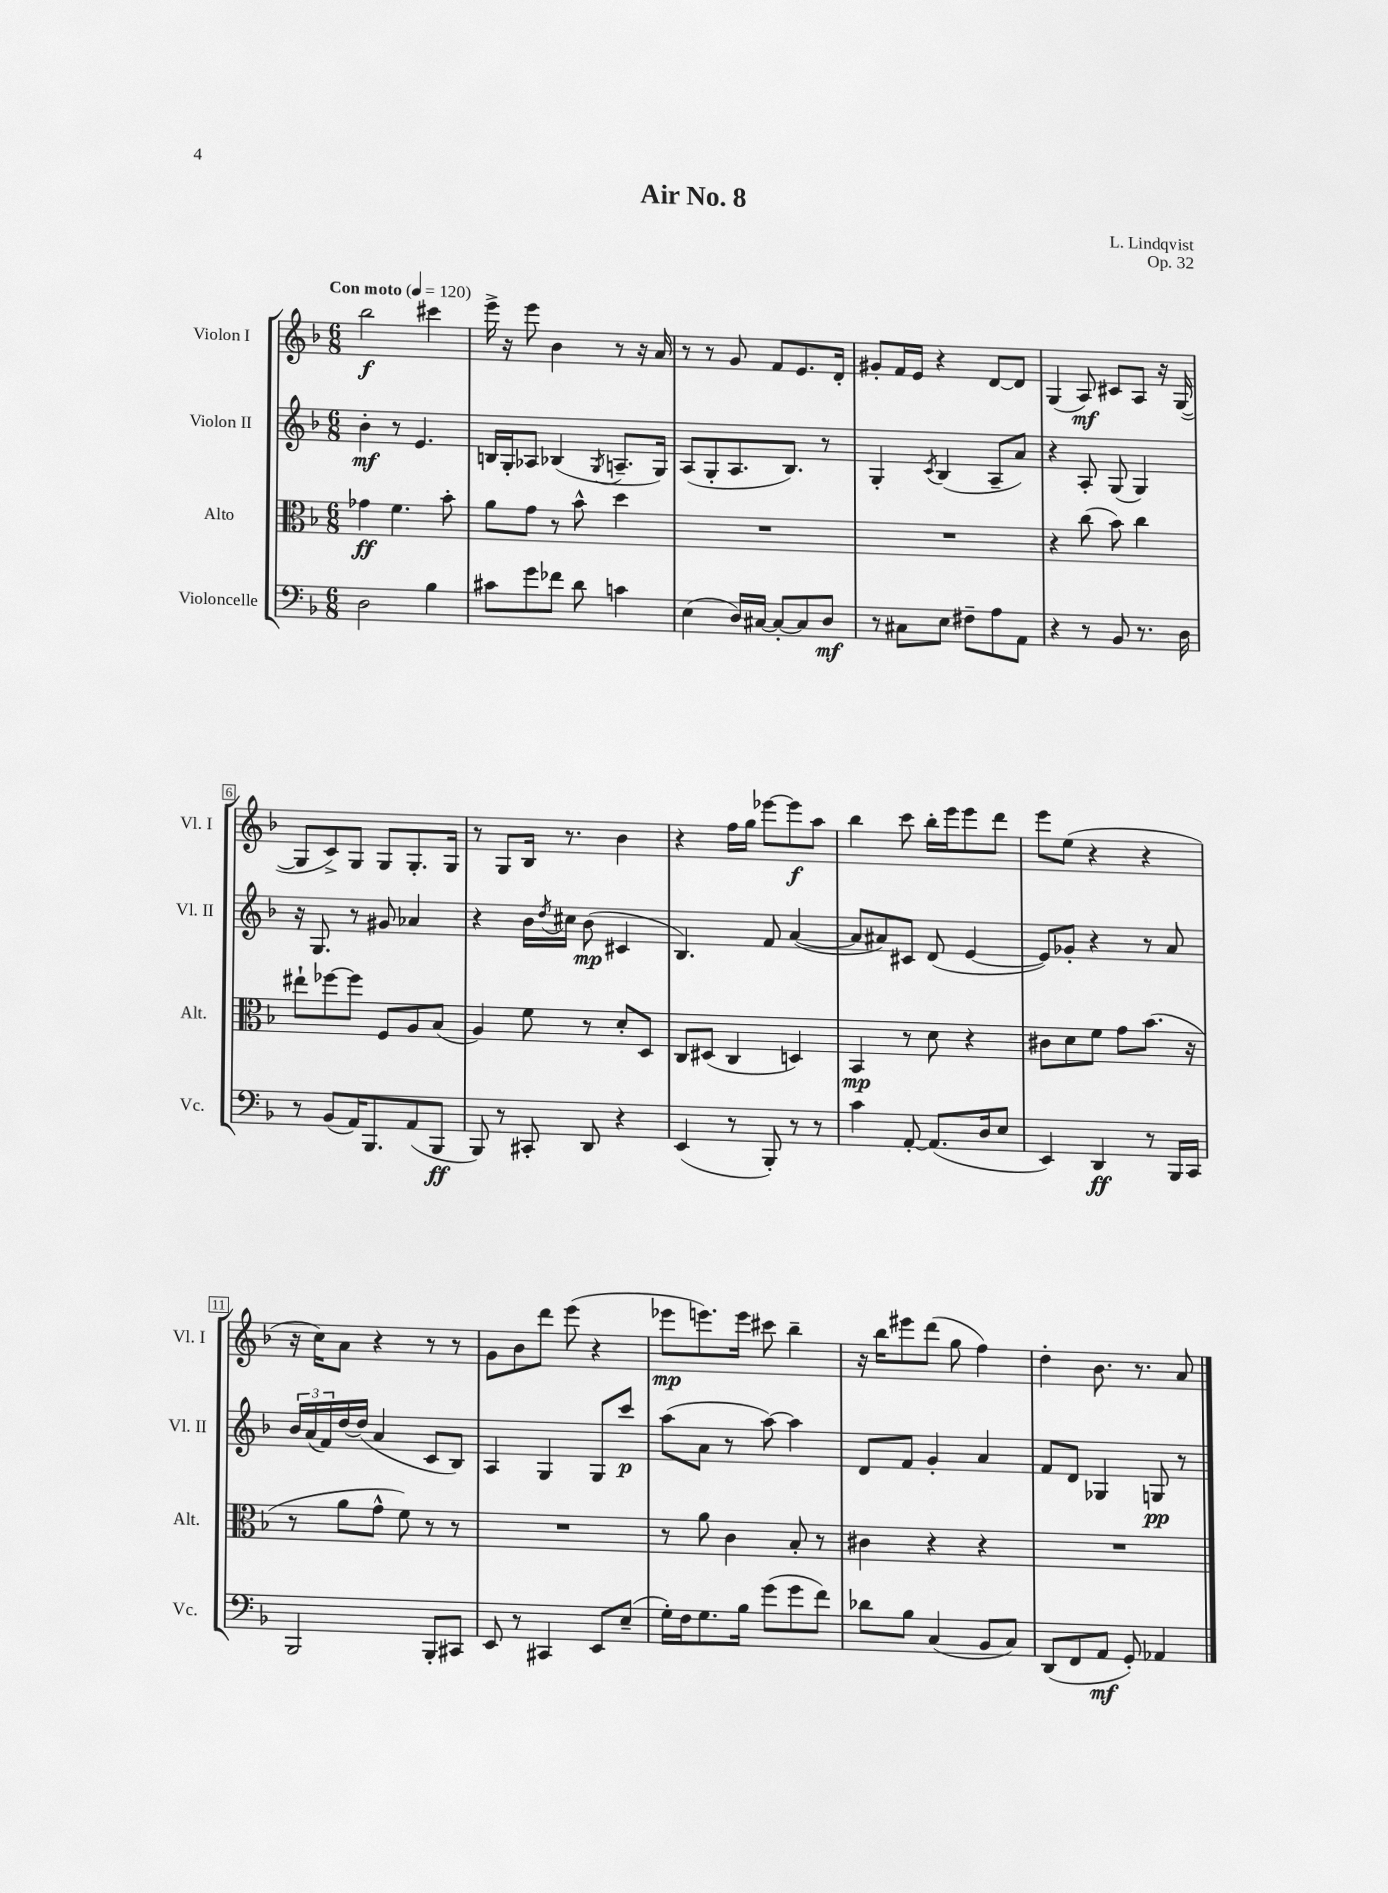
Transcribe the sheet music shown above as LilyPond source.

\header { title = "Air No. 8" composer = "L. Lindqvist" opus = "Op. 32" }
<<
\new StaffGroup <<
\new Staff = "s0" \with { instrumentName = "Violon I" shortInstrumentName = "Vl. I" } {
    \clef treble \key f \major \numericTimeSignature \time 6/8 \tempo "Con moto" 4 = 120
    bes''2\f cis'''4 |
    e'''16-> r16 e'''8 bes'4 r8 r16 a'16 |
    r8 r8 g'8 f'8 e'8. d'16-. |
    gis'8-. f'16 e'16 r4 d'8~ d'8 |
    g4( a8\mf) cis'8 a8 r16 g16~( |
    g8 c'8->) g8 g8 g8.-. g16 |
    r8 g8 bes16 r8. bes'4 |
    r4 f''16 g''16 ees'''8~ ees'''8\f a''8 |
    bes''4 c'''8 bes''16-. e'''16 e'''8 d'''8 |
    e'''8 e''8( r4 r4 |
    r16 c''16) a'8 r4 r8 r8 |
    g'8 bes'8 d'''8 e'''8( r4 |
    ees'''8\mp e'''8.) e'''16 cis'''8 bes''4-- |
    r16 bes''16 eis'''8 d'''8( g''8 f''4) |
    d''4-. bes'8. r8. a'8 \bar "|." |
}
\new Staff = "s1" \with { instrumentName = "Violon II" shortInstrumentName = "Vl. II" } {
    \clef treble \key f \major \numericTimeSignature \time 6/8
    bes'4-.\mf r8 e'4. |
    b16 g16-. aes8 bes4( \acciaccatura { g8 } a8.-- g16) |
    a8( g8-. a8. bes8.) r8 |
    g4-. \acciaccatura { c'8 } bes4( a8-- a'8) |
    r4 a8-. g8( g4) |
    r16 g8. r8 gis'8 aes'4 |
    r4 bes'16 \acciaccatura { d''8 } cis''16 bes'8\mp( cis'4 |
    bes4.) f'8 a'4~( |
    a'8 ais'8) cis'8 d'8( e'4~ |
    e'8) ges'8-. r4 r8 a'8 |
    \tuplet 3/2 { bes'16 a'16( f'16) } d''16~ d''16( a'4 c'8 bes8) |
    a4 g4 g8 c'''8\p |
    a''8( a'8 r8 a''8~) a''4 |
    d'8 f'8 g'4-. a'4 |
    f'8 d'8 ges4 g8\pp r8 \bar "|." |
}
\new Staff = "s2" \with { instrumentName = "Alto" shortInstrumentName = "Alt." } {
    \clef alto \key f \major \numericTimeSignature \time 6/8
    ges'4\ff f'4. bes'8-. |
    a'8 g'8 r8 bes'8-^ d''4 |
    R2. |
    R2. |
    r4 c''8( bes'8) c''4 |
    eis''8-! fes''8~ fes''8 f8 a8 bes8( |
    a4) f'8 r8 d'8-. d8 |
    c8 dis8( c4 d4) |
    bes,4\mp r8 d'8 r4 |
    cis'8 d'8 f'8 g'8 bes'8.( r16 |
    r8 a'8 g'8-^ f'8) r8 r8 |
    R2. |
    r8 a'8 c'4 bes8-. r8 |
    cis'4 r4 r4 |
    R2. \bar "|." |
}
\new Staff = "s3" \with { instrumentName = "Violoncelle" shortInstrumentName = "Vc." } {
    \clef bass \key f \major \numericTimeSignature \time 6/8
    d2 bes4 |
    cis'8 g'8 fes'8 d'8 c'4 |
    e4( d16) cis16~ cis8~-. cis8 d8\mf |
    r8 cis8 e8 fis8-- a8 a,8 |
    r4 r8 bes,8 r8. d16 |
    r8 bes,8( a,16) bes,,8. a,8( bes,,8\ff |
    bes,,8) r8 cis,8-. d,8 r4 |
    e,4( r8 bes,,8-.) r8 r8 |
    c'4 a,8~-. a,8.( d16 e8 |
    e,4) d,4\ff r8 bes,,16 c,16 |
    bes,,2 bes,,8-. cis,8 |
    e,8 r8 cis,4 e,8 e8--( |
    g16-.) f16 g8. bes16 g'8( g'8 f'8) |
    des'8 bes8 c4( bes,8 c8) |
    d,8( f,8 a,8\mf g,8-.) aes,4 \bar "|." |
}
>>
>>
\layout { \context { \Score \override BarNumber.stencil = #(make-stencil-boxer 0.1 0.3 ly:text-interface::print) } }
